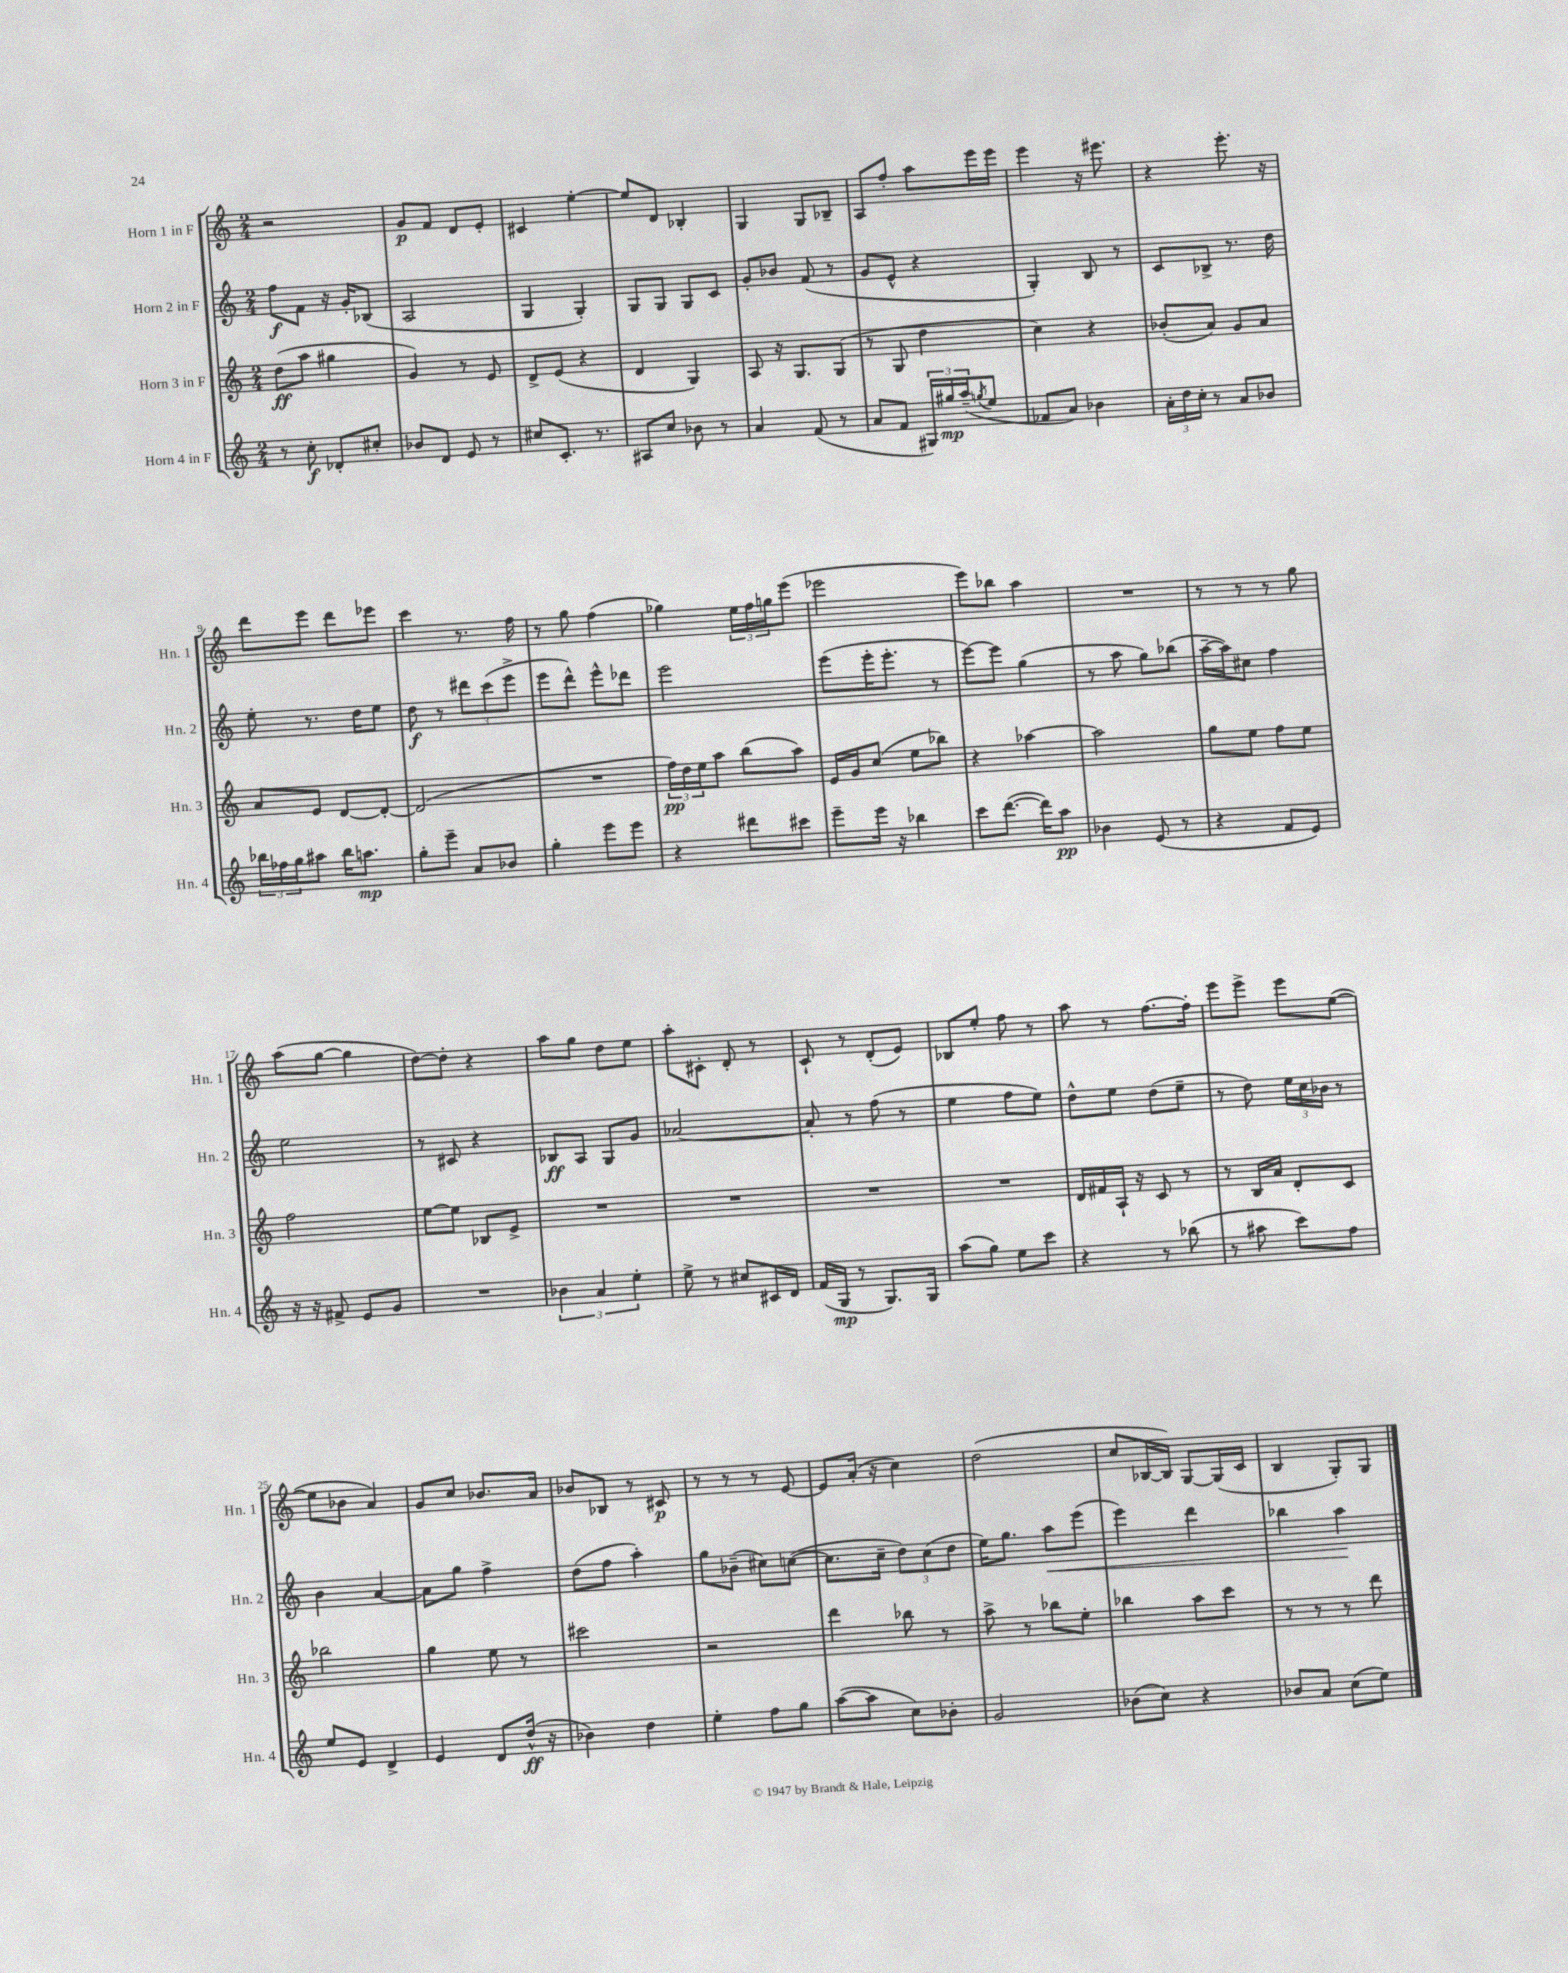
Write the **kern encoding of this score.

**kern	**kern	**kern	**kern
*staff4	*staff3	*staff2	*staff1
*clefG2	*clefG2	*clefG2	*clefG2
*k[]	*k[]	*k[]	*k[]
*M2/4	*M2/4	*M2/4	*M2/4
8r	(8dd	8ff	2r
8cc'	8aa	8f	.
8d-'	4gg#	16r	.
.	.	16g'	.
8cc#'	.	(8B-	.
=	=	=	=
8b-	4g)	2A	8g
8d	.	.	8f
8e	8r	.	8d
8r	8e	.	8e'
=	=	=	=
8cc#	8d^	4G	4c#
8.c'	(8e	.	.
.	4r	4G')	[4ee'
8.r	.	.	.
=	=	=	=
8A#	4d	8G	8ee]
8cc	.	8G	8d
8b-	4G)	8G	4B-'
8r	.	8c	.
=	=	=	=
4a	8A	8g'	4G
.	16r	8b-	.
.	8.G	.	.
(8f	.	(8f	8G
8r	(8G	8r	8B-~
=	=	=	=
8a	8r	8g	8A
8f	8G	8e^^	8ff'
24G#)	4dd	4r	8aa
24gg#	.	.	.
(24aa~	.	.	.
8qgg	.	.	.
8ee	.	.	16eee
.	.	.	16eee
=	=	=	=
8f-	4cc)	4G')	4eee
8a)	.	.	.
4b-	4r	8B	16r
.	.	.	8.eee#
.	.	8r	.
=	=	=	=
24a'	(8b-'	8c	4r
24dd	.	.	.
24cc'	.	.	.
8r	8a)	8B-^	.
8a	8g	8.r	8.eee'
8b-	8a	.	.
.	.	16dd	16r
=	=	=	=
24bb-	8a	8ee'	8ddd
24ff-	.	.	.
24gg	.	.	.
8aa#	8e	8.r	8eee
16bb-	[8d	.	8ddd
8.aa	.	16dd	.
.	8d'_	8ee	8eee-
=	=	=	=
8gg'	(2d]	8dd	4ccc
8eee~	.	8r	.
8a	.	12ddd#	8.r
.	.	(12ccc	.
8b-	.	.	.
.	.	12eee^	.
.	.	.	16ff
=	=	=	=
4gg'	2r	8eee	8r
.	.	8ddd^^)	8gg
8eee	.	8eee^^	(4ff
8eee	.	8ddd-	.
=	=	=	=
4r	24ff)	2eee	4gg-)
.	24dd	.	.
.	24ee	.	.
.	8aa	.	.
8ddd#	(8bb	.	24ee
.	.	.	24ff
.	.	.	24gg
8ccc#	8aa)	.	(8eee
=	=	=	=
8eee~	16e	(8eee	2eee-
.	16g	.	.
16eee	(8cc	16eee'	.
16r	.	8.eee'	.
4bb-	8ee	.	.
.	8bb-)	8r	.
=	=	=	=
8ccc	4r	[8eee)	8eee)
([8.ddd	.	8eee]	8bb-
.	[4aa-	(4gg	4aa
16ddd])	.	.	.
8aa	.	.	.
=	=	=	=
4b-	2aa-]	8r	2r
.	.	8aa	.
(8e	.	8gg)	.
8r	.	(8bb-	.
=	=	=	=
4r	8gg	[16aa~	8r
.	.	16aa])	.
.	8ee	8cc#	8r
8f	8ff	4ff	8r
8e)	8ee	.	8gg
=	=	=	=
16r	2ff	2ee	(8aa
16r	.	.	.
8f#^	.	.	[8gg
8e	.	.	4gg]
8g	.	.	.
=	=	=	=
2r	[8ee	8r	[8dd)
.	8ee]	8c#	8dd']
.	8B-	4r	4r
.	8e^	.	.
=	=	=	=
6b-	2r	8B-	8aa
.	.	8A	8gg
6a	.	.	.
.	.	8G	8dd
6ee'	.	.	.
.	.	8g	8ee
=	=	=	=
8ee^	2r	[2a-	8aa'
8r	.	.	8c#'
8cc#	.	.	8d'
16c#	.	.	8r
16d	.	.	.
=	=	=	=
(16f	2r	8a-']	8c`
16G	.	.	.
8r	.	8r	8r
8.G)	.	(8ff	(8d'
.	.	8r	8e)
16G	.	.	.
=	=	=	=
(8aa	2r	4ee	8B-
8gg)	.	.	8ee'
8ee	.	8ff	8ff
8ccc	.	8ee)	8r
=	=	=	=
4r	16d	8dd^^	8aa
.	16f#	.	.
.	16A`	8ee	8r
.	16r	.	.
8r	8c	(8dd	[8.ff
(8bb-	8r	8ee~	.
.	.	.	16ff']
=	=	=	=
8r	8r	8r	8eee
8aa#	16B	8dd)	8eee^
.	16a	.	.
8ccc)	8d'	24ee	8eee
.	.	24cc	.
.	.	24b-	.
8ff	8c	8r	([8ee
=	=	=	=
8ee	2bb-	4b	8ee]
8e	.	.	8b-
4d^	.	[4a	4a)
=	=	=	=
4e	4gg	8a]	8g
.	.	8gg	8cc
8d	8ee	4ff^	8.b-
(16dd^^	8r	.	.
16r	.	.	16a
=	=	=	=
4b-)	2ccc#	(8dd	8b-
.	.	8ff	8B-
4dd	.	4aa')	8r
.	.	.	8c#
=	=	=	=
4ee'	2r	8gg	8r
.	.	(8b-~	8r
8ff	.	8cc#)	8r
8gg	.	([8cc	[8e
=	=	=	=
([8aa	4ddd	8.cc]	8e]
8aa]	.	.	(16a'
.	.	16cc~	16r
8cc)	8bb-	12dd)	4cc)
.	.	(12cc	.
8b-'	8r	.	.
.	.	12dd	.
=	=	=	=
2g	8aa^	16ee)	(2dd
.	.	8.gg	.
.	8r	.	.
.	8bb-	8aa	.
.	8ee'	(8eee	.
=	=	=	=
(8b-	4bb-	4eee)	8cc
8cc)	.	.	[16B-
.	.	.	16B-])
4r	8aa	4ddd	[8G
.	8ccc	.	(16G]
.	.	.	16c
=	=	=	=
8b-	8r	4bb-	4B
8a	8r	.	.
(8cc	8r	4aa	8G')
8ee)	8ddd	.	8G
==	==	==	==
*-	*-	*-	*-
